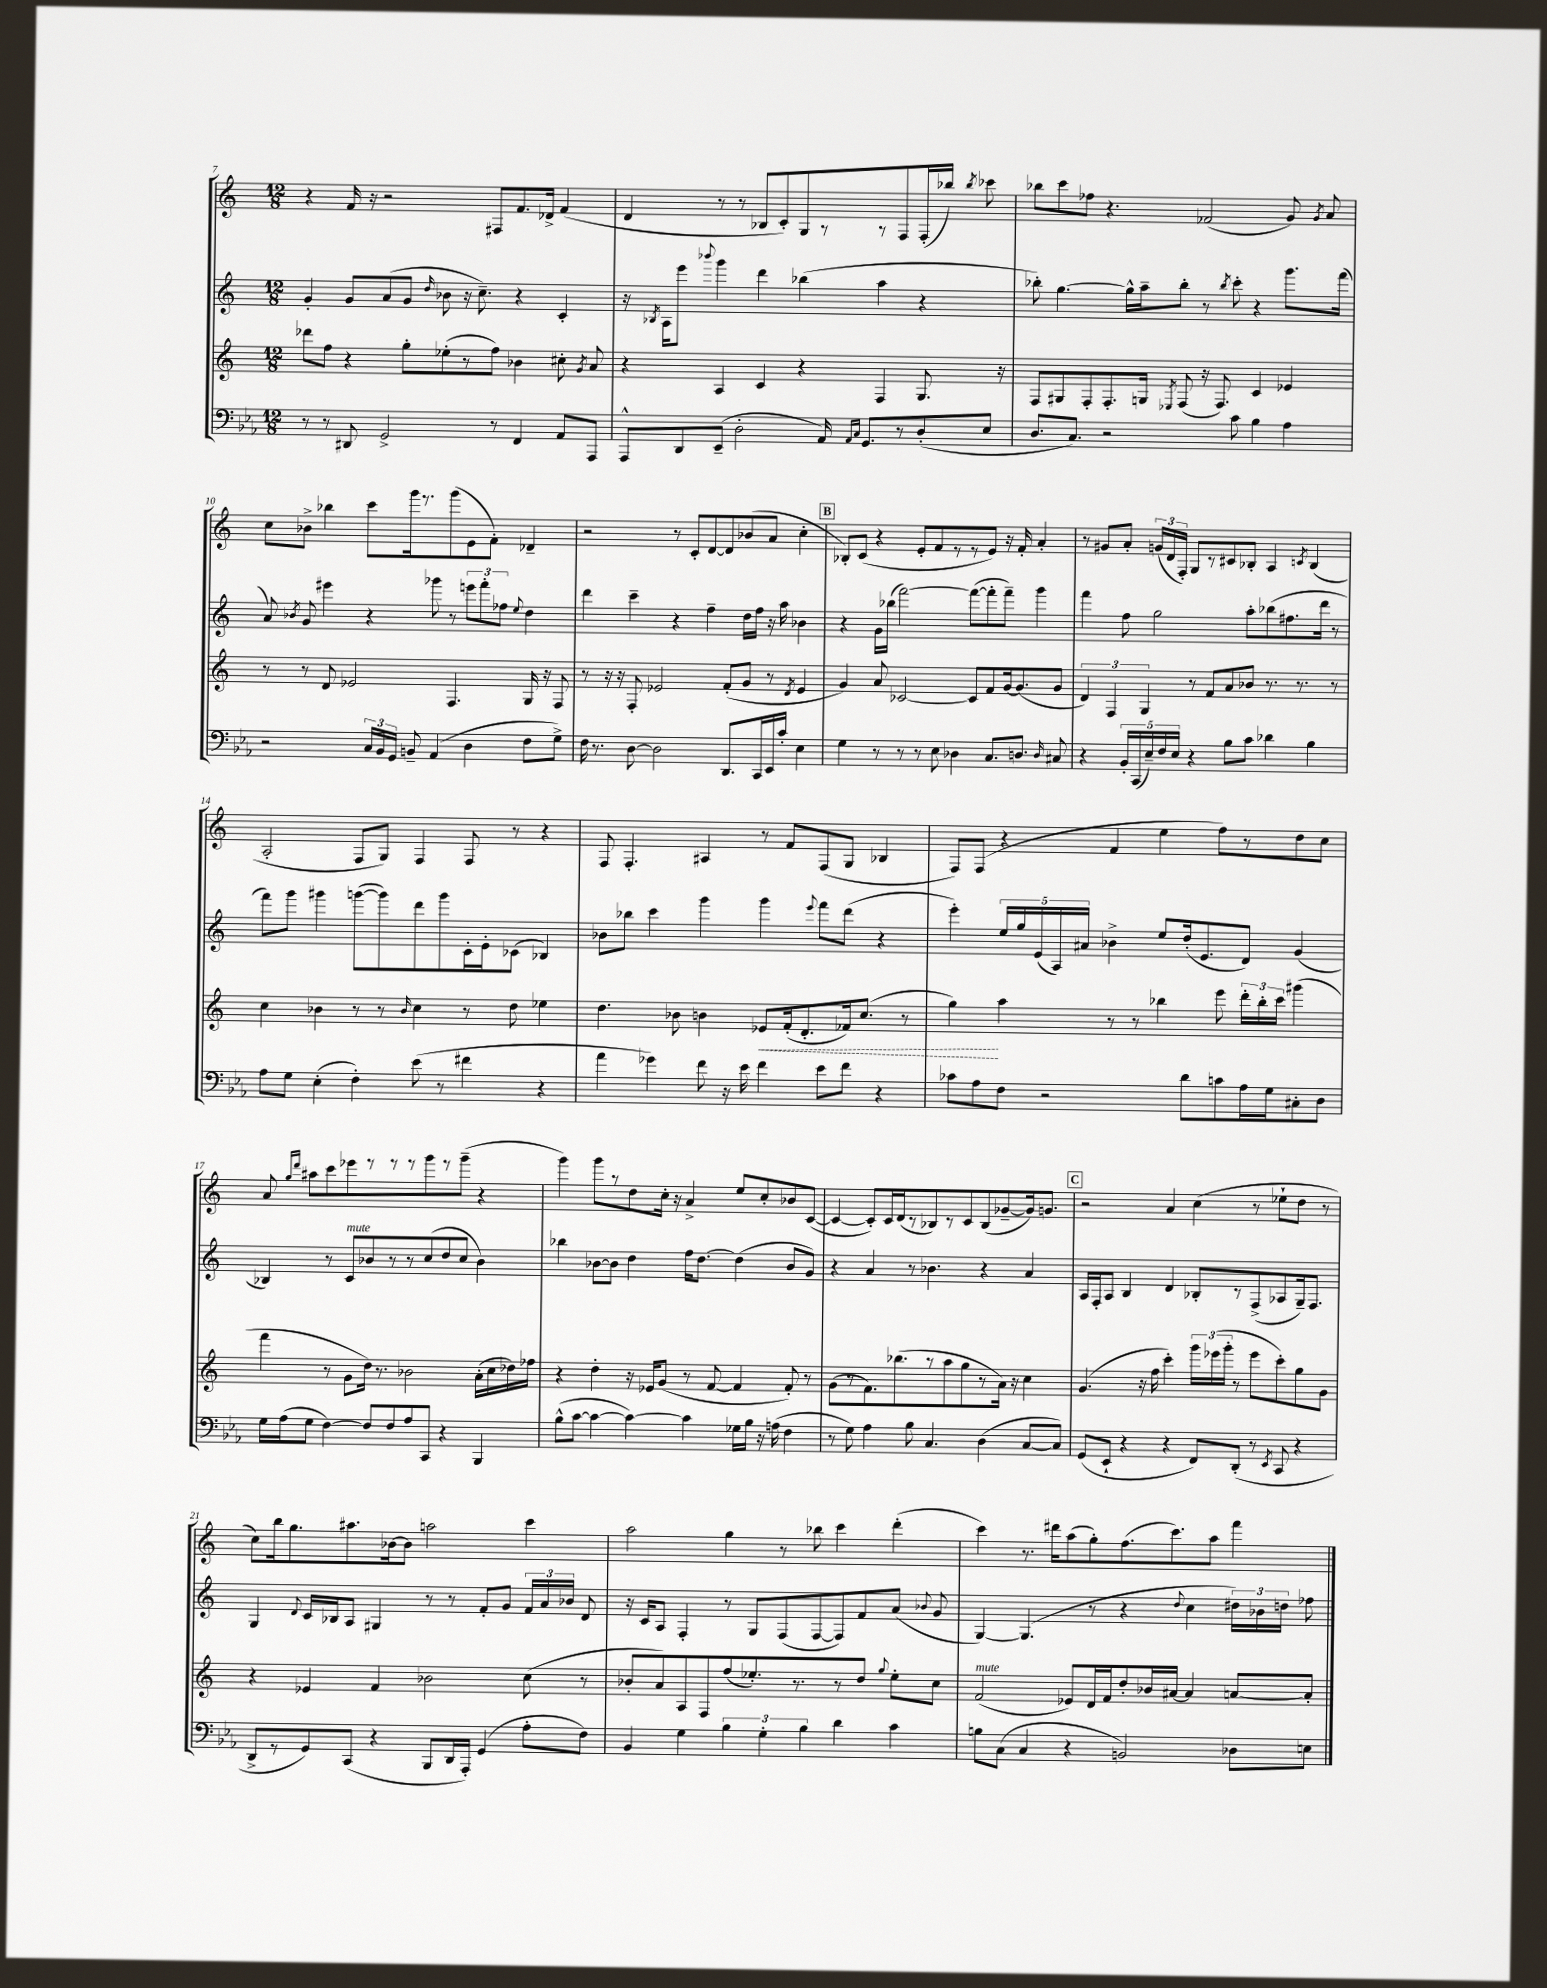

**kern	**kern	**dynam	**kern	**kern
*part4	*part3	*part3	*part2	*part1
*staff4	*staff3	*staff3	*staff2	*staff1
*clefF4	*clefG2	*	*clefG2	*clefG2
*k[b-e-a-]	*k[]	*	*k[]	*k[]
*M12/8	*M12/8	*	*M12/8	*M12/8
=7	=7	=7	=7	=7
8r	8ddd-X\L	.	4g'/	4r
8r	8ff\J	.	.	.
8DD#X/	4r	.	8g/L	16f/
.	.	.	.	16r
2GG^/	.	.	(8a/	2r
.	8gg'\L	.	8g/J	.
.	.	.	16qqdd/	.
.	(8ee-X'\	.	8b-X\	.
.	8r	.	16r	.
.	.	.	8.cc~\)	.
8r	8ff\J)	.	.	8F#X/L
4FF/	4b-X\	.	4r	8.f/
.	.	.	.	16d-X^/Jk
8AA-/L	8cc#X'\	.	4c'/	(4f/
.	8qg/	.	.	.
8AAA-/J	8a/	.	.	.
=8	=8	=8	=8	=8
8AAA-^^/L	4r	.	16r	4d/
.	.	.	8qB-X/	.
.	.	.	16A\KL	.
8DD/	.	.	8eee\J	.
.	.	.	8qqbbb-X/	.
(8EE-~/J	4A/	.	4ggg\	8r
2D'\	.	.	.	8r
.	4c/	.	4ddd\	8B-X/L
.	.	.	.	8c'/)
.	4r	.	(4bb-X\	8G/
16AA-/)	.	.	.	8r
16qqAA-/LL	.	.	.	.
16qqC/JJ	.	.	.	.
8.GG/L	.	.	.	.
.	4F/	.	4aa\	8r
8r	.	.	.	8F/
(8D'/	8.G/	.	4r	(16F'/L
.	.	.	.	16bb-X/JJ)
.	.	.	.	8qbb-/
8E-/J	.	.	.	8ccc-X\
.	16r	.	.	.
=9	=9	=9	=9	=9
8.D/L	8F/L	.	8bb-X'\)	8bb-X\L
.	8G#X/	.	[4.gg\	8ccc\
8.C/J)	.	.	.	.
.	8F'/	.	.	8ff-X\J
2r	8.F'/	.	.	4.r
.	.	.	16gg^^\LL]	.
.	16Gn/Jk	.	16aa~\J	.
.	8qE-X/	.	.	.
.	(8F/	.	8bb-'\J	.
.	16r	.	8r	(2f-X/
.	8.F/)	.	.	.
.	.	.	8qbb-/	.
8c\	.	.	8ccc'\	.
4B-\	4c/	.	4r	.
4A-\	4e-X/	.	8.ggg\L	8g/)
.	.	.	.	8qg/
.	.	.	.	8a/
.	.	.	(16fff\Jk	.
!!LO:LB:g=z
=10	=10	=10	=10	=10
2r	8r	.	8a/)	8cc\L
.	.	.	8qb-X/	.
.	8r	.	8g/	8b-X^\J
.	8d/	.	4eee#X\	4bb-X\
.	2e-X/	.	.	.
24C/LL	.	.	4r	8ccc\L
24BB-/	.	.	.	.
24GG/JJ	.	.	.	.
8BBn~/	.	.	.	16ggg\k
.	.	.	.	8.r
(4AA-/	.	.	8ggg-X\	.
.	4.F/	.	8r	(8ggg\
4D\	.	.	12eeen\L	8e\
.	.	.	12fff'\	.
.	.	.	.	8f'\J)
.	.	.	12ff-X\J	.
.	.	.	8qqee/	.
8F\L	16G/	.	4dd\	4d-X~/
.	16r	.	.	.
8G^\J)	8F/	.	.	.
=11	=11	=11	=11	=11
16F\	8r	.	4ddd\	2r
8.r	.	.	.	.
.	16r	.	.	.
.	16r	.	.	.
[8D\	8F'/	.	4ccc~\	.
2D\]	2e-X/	.	.	.
.	.	.	4r	8r
.	.	.	.	8c'/L
.	.	.	4ff~\	[8d/
8.DD/L	(8f'/L	.	.	8d/]
.	8g/J	.	16dd\LL	(8b-X/
16CC/L	.	.	16ff\JJ	.
16EE-/	8r	.	16r	8a/J
16c'/JJ	.	.	16aa\	.
.	8qd/	.	.	.
4E-\	4e-/	.	4b-X\	4cc'\
!!LO:REH:place=s1:t=B
=12	=12	=12	=12	=12
4G\	4g/)	.	4r	8B-X'/L)
.	.	.	.	(8c/J
8r	8a/	.	16g\LL	4r
.	.	.	(16bb-X\JJ	.
8r	[2c-X/	.	[2fff\)	.
8r	.	.	.	8e'/L
8E-\	.	.	.	8f/
4D-X\	.	.	.	8r
.	8c-/L]	.	(8fff\L_	8r
8.C/L	8f/	.	8fff'\]	8e/J)
.	[16g/k	.	8fff~\J)	16r
8.Dn/J	(8.g/]	.	.	16f'/
.	.	.	4ggg\	4a'/
16qqD/	.	.	.	.
8C#X/	8g/J	.	.	.
=13	=13	=13	=13	=13
4r	6d/)	.	4fff\	8r
.	.	.	.	8g#X/L
.	6F/	.	.	.
20BB-'/LL	.	.	8ff\	8a'/J
(20CC/	.	.	.	.
.	6G/	.	.	.
20E-~/)	.	.	.	.
.	.	.	2gg\	(24gn/LL
20F/	.	.	.	.
.	.	.	.	24d/
20E-/JJ	.	.	.	.
.	.	.	.	24F'/JJ)
4r	8r	.	.	8G/L
.	8f/L	.	.	8r
8B-\L	8a/	.	.	8c#X/
8c\J	8b-X/J	.	8aa'\L	8B-X'/J
4d-X\	8.r	.	(8bb-X\	4A/
.	.	.	8.ff#X\	.
.	8.r	.	.	.
.	.	.	.	8qcn/
4B-\	.	.	.	(4B-/
.	.	.	16ddd\Jk	.
.	8r	.	8r	.
!!LO:LB:g=z
=14	=14	=14	=14	=14
8A-\L	4cc\	.	8fff\L)	2A'/
8G\J	.	.	8ggg\J	.
(4E-'\	4b-X\	.	4ggg#X\	.
4F'\)	8r	.	([8gggn\L	8F/L
.	8r	.	8ggg\])	8G/J)
.	16qqb-/	.	.	.
(8e-\	4cc\	.	8ddd\	4F/
8r	.	.	8ggg\	.
4f#X\	8r	.	16c'\L	8F/
.	.	.	16e'\J	.
.	8dd\	.	(8c-X\J	8r
4r	4ee-X\	.	4B-X/)	4r
=15	=15	=15	=15	=15
4a-\	4.dd\	.	8b-X\L	8F/
.	.	.	8bb-X\J	4.F'/
4g-X\)	.	.	4ccc\	.
.	8b-X\	.	.	.
8f\	4bn\	.	4ggg\	4A#X/
16r	.	.	.	.
16e-\	.	.	.	.
!	!	!LO:HP:b	!	!
4f\	8e-X/L	<	4ggg\	8r
.	(16f'/k	.	.	8f/L
.	8.d'/	.	.	.
.	.	.	8qqeee/	.
8e-\L	.	.	8fff\L	(8F/
8f\J	16f-X/k)	.	(8ddd\J	8G/J
.	(8.cc/J	.	.	.
4r	.	.	4r	4B-X/
.	8r	.	.	.
=16	=16	=16	=16	=16
8c-X\L	4gg\)	.	4eee'\)	8F/L)
8A-\	.	.	.	(8F/J
8F\J	4aa\	[	20ee/LL	4r
.	.	.	20gg/	.
.	.	.	(20e/	.
2r	.	.	.	.
.	.	.	20A/)	.
.	.	.	20a#X/JJ	.
.	8r	.	4b-X^\	4f/
.	8r	.	.	.
.	4bb-X\	.	8ee/L	4ee\
8d\L	.	.	(16dd'/k	.
.	.	.	8.e/	.
8cn\	8eee\	.	.	8ff\L)
16A-\L	24ddd'\LL	.	8d/J)	8r
.	24bb-'\	.	.	.
16G\J	.	.	.	.
.	24ccc\JJ	.	.	.
8C#X'\	(4ggg#X\	.	(4g/	8dd\
8D\J	.	.	.	8cc\J
!!LO:LB:g=z
=17	=17	=17	=17	=17
16G\LL	4fff\	.	4B-X/)	8a/
(16A-\J	.	.	.	.
.	.	.	.	16qqgg/LL
.	.	.	.	16qqddd/JJ
8G\J	.	.	.	8aa#X\L
[4F\)	8r	.	8r	8ccc\
!	!	!	!LO:TX:a:i:t=mute	!
.	8g\L	.	8c/L	8eee-X\
8F/L]	16dd\Jk)	.	8b-X/	8r
.	8.r	.	.	.
8F/	.	.	8r	8r
8A-/	2b-X\	.	8r	8r
8CC/J	.	.	(8cc/	8ggg\
4r	.	.	8dd/	8r
.	.	.	8cc/J	(8ggg~\J
4BBB-/	(16a'\LL	.	4b-\)	4r
.	16cc\	.	.	.
.	16dd-X\)	.	.	.
.	16ff-X\JJ	.	.	.
=18	=18	=18	=18	=18
(8B-^^\L	4r	.	4bb-X\	4ggg\)
[8c\J	.	.	.	.
4c\_	4dd'\	.	[8b-X\L	8ggg\L
.	.	.	8b-\J]	8r
4c\_)	16r	.	4dd\	8dd\
.	16e-X/KL	.	.	.
.	(8g/J	.	.	16cc'\Jk
.	.	.	.	16r
4c\]	8r	.	16ff\KL	4a^/
.	.	.	[8.dd\J	.
.	[8f/	.	.	.
16G-X\LL	4f/]	.	(4dd\]	8ee/L
16B-\JJ	.	.	.	.
16r	.	.	.	8cc'/
(16An\	.	.	.	.
4F\	8f'/)	.	8b-/L	8b-X/
.	8r	.	8g/J)	([8c/J
=19	=19	=19	=19	=19
8r	(8g\L	.	4r	4c/_
8G\)	8r	.	.	.
4A-\	8.f\)	.	4a/	8c'/L])
.	.	.	.	16c/L
.	(8.bb-X\	.	.	(16d/J
8B-\	.	.	8r	8r
4.C/	8r	.	4.b-X\	8B-X/)
.	8aa\	.	.	8r
.	8gg\	.	.	8c/
(4D\	8r	.	4r	(8B-/
.	16a\Jk)	.	.	[8g-X~/
.	16r	.	.	.
[8C/L	4cc\	.	4a/	16g-/k])
.	.	.	.	8.gn/J
8C/J])	.	.	.	.
!!LO:REH:place=s1:t=C
=20	=20	=20	=20	=20
(8GG/L	(4.g/	.	16A/LL	2r
.	.	.	16F'/J	.
8EE-`/J	.	.	8A/J	.
4r	.	.	4B/	.
.	16r	.	.	.
.	16ff\	.	.	.
4r	4ccc'\)	.	4d/	4a/
8FF/L)	24ggg\LL	.	8B-X'/L	(4cc\
.	(24eee-X\	.	.	.
.	24ggg'\JJ	.	.	.
(8DD'/J	8r	.	8r	.
8r	8eee-\L	.	(8F^/	8r
8qEE-/	.	.	.	.
8CC/	8ccc'\)	.	8A-X/	8ee-X`\L
4r	8gg\	.	16G~/k)	8dd\J
.	.	.	8.F/J	.
.	8g\J	.	.	8r
!!LO:LB:g=z
=21	=21	=21	=21	=21
8DD^/L	4r	.	4G/	8cc\L)
8r	.	.	.	16bb\k
.	.	.	.	8.gg\
.	.	.	8qqd/	.
8GG/)	4e-X/	.	16c/LL	.
.	.	.	16B-X/J	.
(8CC/J	.	.	8A/J	8.aa#X\
4r	4f/	.	4G#X/	.
.	.	.	.	[16b-X\k
.	.	.	.	8b-\J]
8BBB-/L	2b-X\	.	8r	2aan\
16DD/L	.	.	8r	.
16AAA-'/JJ)	.	.	.	.
(4GG/	.	.	8f'/L	.
.	.	.	8g/J	.
8A-'\L	(8cc\	.	24f/LL	4ccc\
.	.	.	24a/	.
.	.	.	24b-X/JJ	.
8F\J)	8r	.	8d/	.
=22	=22	=22	=22	=22
4BB-/	8b-X'/L	.	16r	2aa\
.	.	.	16c/KL	.
.	8a/)	.	8A/J	.
4G\	8A/	.	4F'/	.
.	8F/	.	.	.
6B-\	(8ff/	.	8r	4gg\
.	8.ee-X'/)	.	8G/L	.
6G'\	.	.	.	.
.	.	.	(8F/	8r
.	8.r	.	.	.
6B-\	.	.	.	.
.	.	.	[8F/	8bb-X\
4d\	8r	.	8F/])	4ccc\
.	8dd/J	.	8f/	.
.	8qqgg/	.	.	.
4c\	8ee-'\L	.	(8a/J	(4ddd'\
.	.	.	8qqb-X/	.
.	8cc\J	.	8g/	.
=23	=23	=23	=23	=23
!	!LO:TX:a:i:t=mute	!	!	!
8Bn\L	(2f/	.	[4G/)	4ccc\)
(8C\J	.	.	.	.
4C/	.	.	(4.G/]	8.r
.	.	.	.	16ddd#X\KL
4r	8e-X/L)	.	.	(8aa\
.	16d/L	.	8r	8gg'\)
.	16f/J	.	.	.
2BBn/)	8dd'/	.	4r	(8.ff\
.	16b-X/L	.	.	.
.	[16a#X/JJ	.	.	8.ccc\)
.	.	.	8qqdd/	.
.	4a#/]	.	4cc\	.
.	.	.	.	8aa\J
8D-X\L	[8an/L	.	24dd#X\LL)	4fff\
.	.	.	24b-X\	.
.	.	.	24ddn\JJ	.
8En\J	8a'/J]	.	8ff-X\	.
==	==	==	==	==
*-	*-	*-	*-	*-
